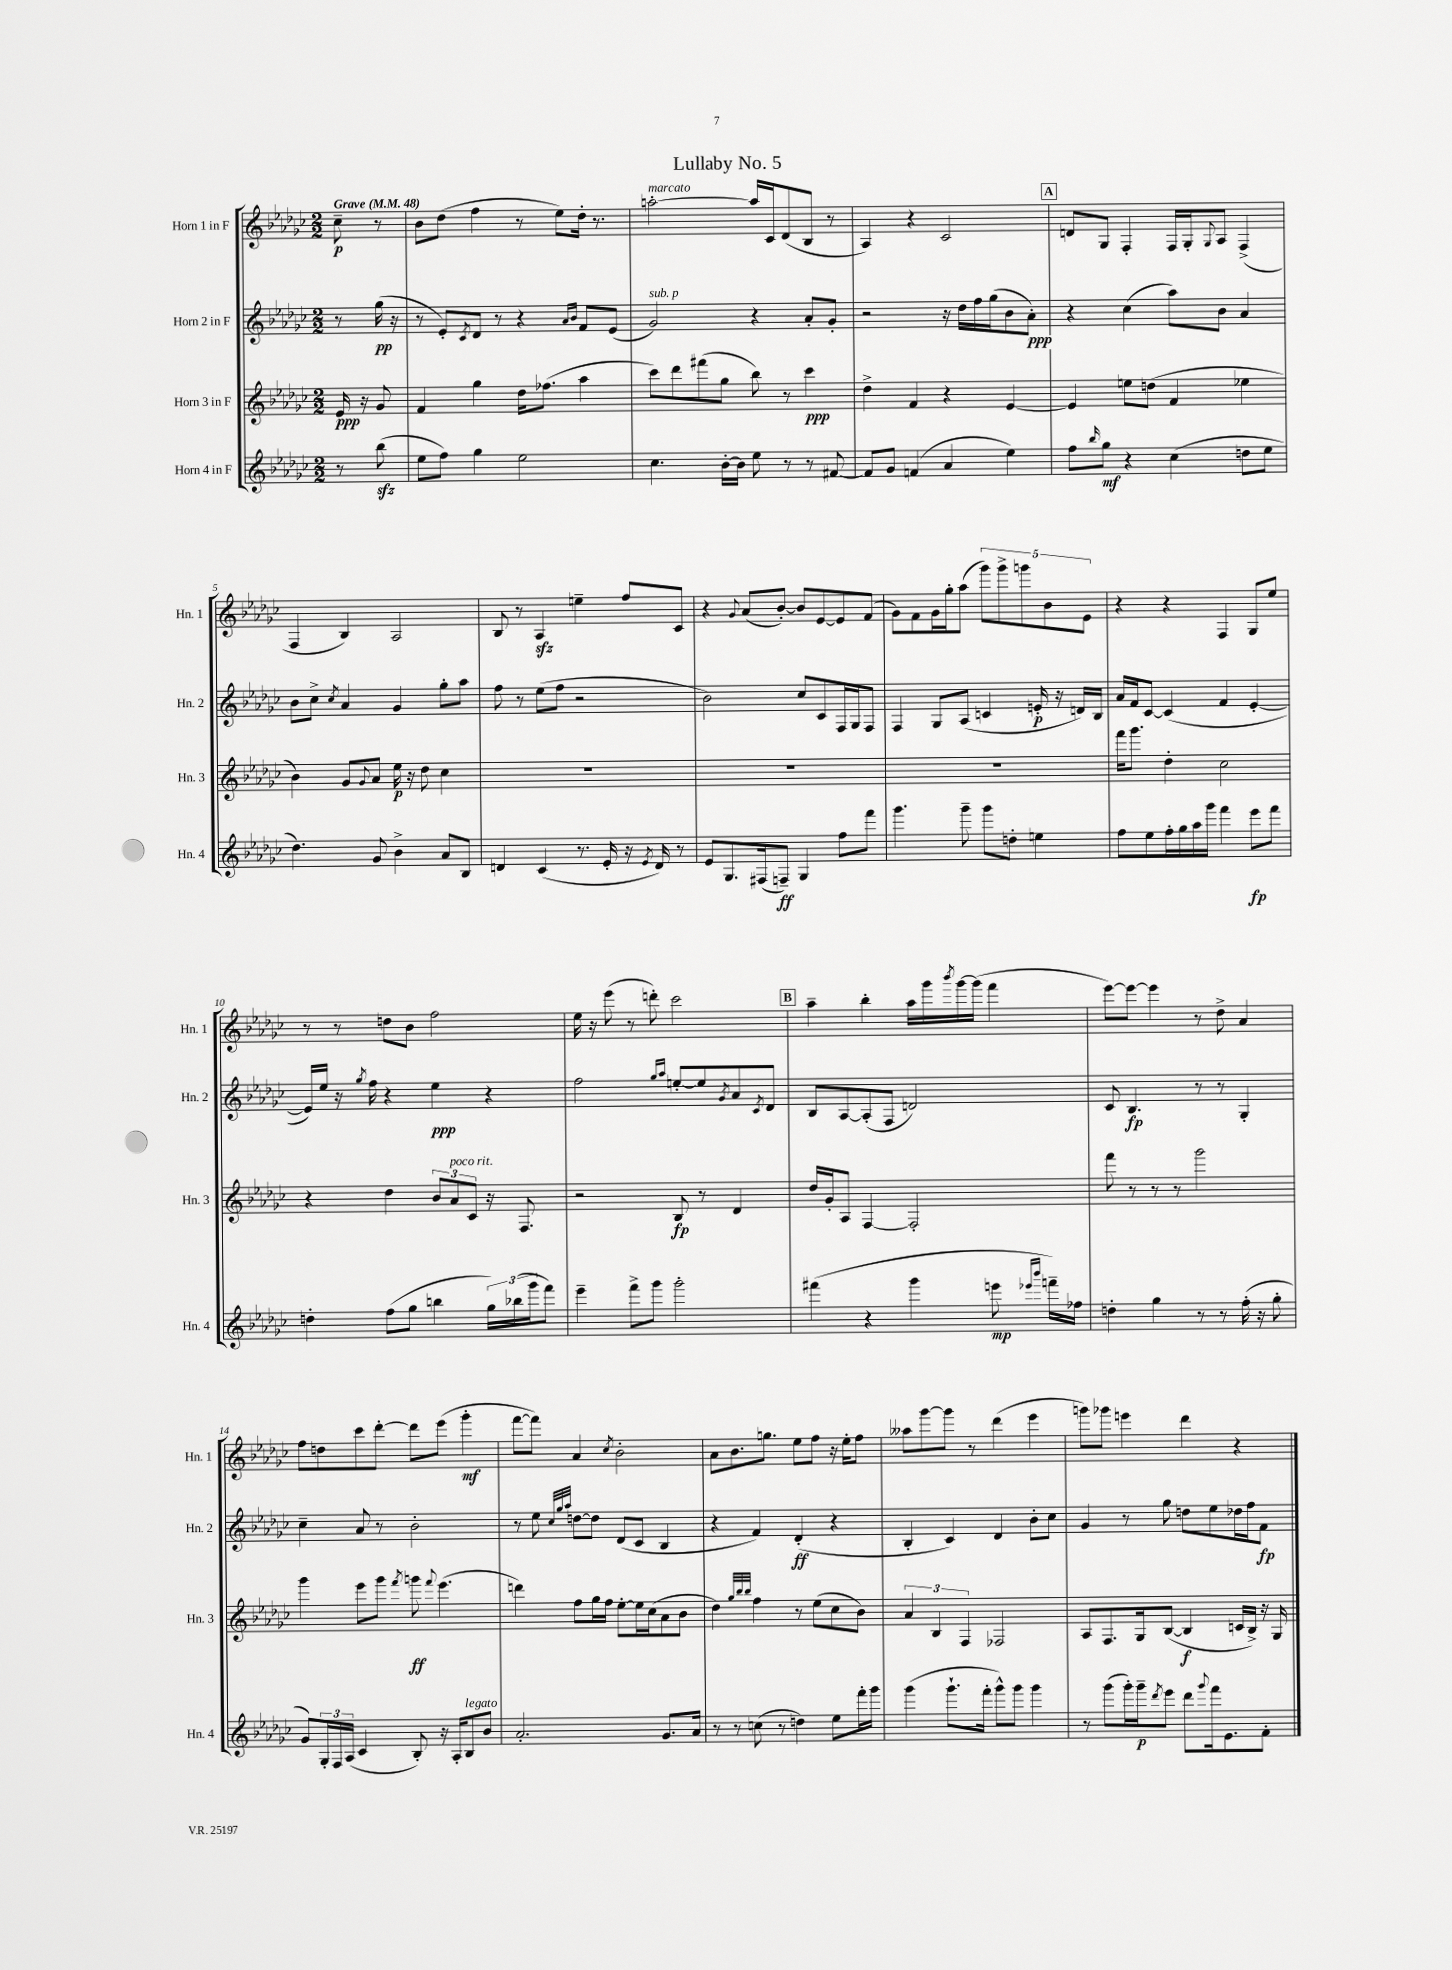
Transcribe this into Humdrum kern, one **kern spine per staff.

**kern	**kern	**kern	**kern
*staff4	*staff3	*staff2	*staff1
*clefG2	*clefG2	*clefG2	*clefG2
*k[b-e-a-d-g-c-]	*k[b-e-a-d-g-c-]	*k[b-e-a-d-g-c-]	*k[b-e-a-d-g-c-]
*M2/2	*M2/2	*M2/2	*M2/2
*MM48	*MM48	*MM48	*MM48
8r	16e-/	8r	8cc-~\
.	16r	.	.
(8bb-\	8g-/	(16gg-\	8r
.	.	16r	.
=	=	=	=
8ee-\L	4f/	8r	8b-\L
8ff\J)	.	8e-'/L)	(8dd-\J
.	.	8qc-/	.
4gg-\	4gg-\	8d-/J	4ff\
.	.	8r	.
2ee-\	16dd-\LK	4r	8r
.	(8.ff-\J	.	.
.	.	.	8ee-\L)
.	.	16qqa-/LL	.
.	.	16qqb-/JJ	.
.	4aa-\	8f/L	16dd-'\Jk
.	.	.	8.r
.	.	(8e-/J	.
=	=	=	=
4.cc-\	8ccc-\L)	2g-/)	[2aa'\
.	8ddd-\	.	.
.	(8fff#\	.	.
[16b-'\LL	8gg-\J	.	.
16b-\]JJ	.	.	.
8ee-\	8bb-\)	4r	16aa/]LL
.	.	.	16c-/J
8r	8r	.	(8d-/
8r	4ccc-\	8a-'/L	8B-/J
[8f#/	.	8g-'/J	8r
=	=	=	=
8f#/]L	4dd-^\	2r	4A-/)
8g-/J	.	.	.
(4f/	4f/	.	4r
4a-/	4r	16r	2c-/
.	.	16dd-\LL	.
.	.	16ff\	.
.	.	(16gg-\J	.
4ee-\)	[4e-/	8b-\	.
.	.	8a-'\J)	.
=	=	=	=
8ff\L	4e-/]	4r	8d/L
16qqbb-/	.	.	.
8gg-\J	.	.	8G-/J
4r	8ee\L	(4cc-\	4F'/
.	(8dd\J	.	.
(4cc-\	4f/	8aa-\L)	16F/LL
.	.	.	16G-'/J
.	.	.	8qqG-/
.	.	8b-\J	8A-/J
8dd\L	4ee-\	4a-/	(4F^/
8ee-\J	.	.	.
=	=	=	=
4.dd-\)	4b-\)	8b-\L	4F/
.	.	8cc-^\J	.
.	.	8qcc-/	.
.	8g-/L	4a-/	4B-/)
.	8qqg-/	.	.
8g-/	8a-/J	.	.
4b-^\	16ee-\	4g-/	2A-/
.	16r	.	.
.	8dd-\	.	.
8a-/L	4cc-\	8gg-'\L	.
8B-/J	.	8aa-\J	.
=	=	=	=
4d/	1r	8ff\	8B-/
.	.	8r	8r
(4c-/	.	(8ee-\L	4A-/
.	.	8ff\J	.
8.r	.	2r	4ee~\
16e-'/	.	.	.
16r	.	.	8ff/L
8qe-/	.	.	.
16d/)	.	.	.
8r	.	.	8c-/J
=	=	=	=
8e-/L	1r	2b-\)	4r
8.G-/	.	.	.
.	.	.	8qqg-/
.	.	.	(8a-/L
(16F#/k	.	.	.
8F~/J)	.	.	[8b-'/J)
4G-/	.	8cc-/L	8b-/]L
.	.	8c-/	[8e-/
8ff\L	.	16F/L	8e-/]
.	.	16G-/J	.
8fff\J	.	8F/J	(8f/J
=	=	=	=
4.ggg-\	1r	4F/	8g-\L)
.	.	.	8f\
.	.	8G-/L	16g-\L
.	.	.	16gg-'\J
8ggg-~\	.	(8A-/J	(8aa-\J
8ggg-\L	.	4c/	10ggg-\L)
.	.	.	10ggg-^\
8dd'\J	.	.	.
.	.	.	10ggg\
4ee\	.	16e'/	.
.	.	.	10b-\
.	.	16r	.
.	.	16d/LL)	.
.	.	.	10e-\J
.	.	16B-/JJ	.
=	=	=	=
8ff\L	16fff\LK	16a-/LL	4r
.	8.ggg-\J	16f/J	.
8ee-\	.	[8c-/J	.
16ff'\L	4dd-'\	(4c-/]	4r
16gg-\	.	.	.
16aa-\	.	.	.
16ggg-\JJ	.	.	.
4fff\	2cc-\	4f/	4F/
8eee-\L	.	[4e-'/	8G-/L
8fff\J	.	.	8ee-/J
=	=	=	=
4dd'\	4r	16e-/]LL)	8r
.	.	16ee-/JJ	.
.	.	16r	8r
.	.	8qgg-/	.
.	.	16ff\	.
(8ff\L	4dd-\	4r	8dd\L
8gg-\J	.	.	8b-\J
4bb\	12b-/L	4ee-\	2ff\
.	12a-/	.	.
.	12c-/J	.	.
24gg-\LL)	16r	4r	.
(24bb-\	.	.	.
.	8.F/	.	.
24ggg-\J	.	.	.
8fff\J)	.	.	.
=	=	=	=
4eee-~\	2r	2ff\	16ee-\
.	.	.	16r
.	.	.	(8eee-\
8fff^\L	.	.	8r
8ggg-\J	.	.	8ddd'\)
.	.	16qqgg-/LL	.
.	.	16qqaa-/JJ	.
2ggg-'\	8B-/	[8ee'/L	2ccc-\
.	8r	8ee/]	.
.	.	8qg-/	.
.	4d-/	8a-/	.
.	.	8qc-/	.
.	.	8d-/J	.
=	=	=	=
(4fff#\	16dd-/LL	8B-/L	4aa-~\
.	16g-'/J	.	.
.	8A-/J	[8A-/	.
4r	[4F/	(8A-'/]	4bb-'\
.	.	8F/J	.
4ggg-\	2F'/]	2d/)	16aa-\LL
.	.	.	16ggg-\
.	.	.	8qbbb-/
.	.	.	[16ggg-\
.	.	.	(16ggg-\]JJ
8eee\	.	.	4fff\
16qqeee-/LL	.	.	.
16qqbbb-/JJ	.	.	.
16fff~\LL)	.	.	.
16ff-\JJ	.	.	.
=	=	=	=
4dd'\	8fff\	8c-/	[8eee-\L)
.	8r	4.B-/	8eee-\_J
4gg-\	8r	.	4eee-\]
.	8r	.	.
8r	2ggg-\	8r	8r
8r	.	8r	8dd-^\
(16ff'\	.	4G-'/	4a-/
16r	.	.	.
8gg-'\	.	.	.
=	=	=	=
8g-/L)	4ggg-\	4cc-~\	8ff\L
24G-'/L	.	.	8dd\
24F/	.	.	.
(24A-/JJ	.	.	.
4c-/	8eee-\L	8a-/	8ccc-\
.	8ggg-\J	8r	[8ddd-'\J
.	8qfff/	.	.
8B-'/)	8ggg\	2b-'\	8ddd-\]L
.	8qqfff/	.	.
16r	(4.eee-\	.	(8eee-\J
16A-'/LK	.	.	.
8B-/	.	.	4ggg-'\
8b-/J	.	.	.
=	=	=	=
2.a-'/	4ddd\)	8r	[8fff\L
.	.	8ee-\	8fff\]J)
.	.	32qqcc-/LLL	.
.	.	32qqgg-/	.
.	.	32qqaa-/JJJ	.
.	8ff\L	[8dd\L	4a-/
.	16gg-\L	8dd\]J	.
.	16ff\JJ	.	.
.	.	.	8qcc-/
.	[8ee-'\L	(8d-/L	2b-'\
.	16ee-\]L	8c-/J	.
.	(16cc-\J	.	.
8.g-/L	8a-\	4B-/	.
.	8b-\J	.	.
16a-/Jk	.	.	.
=	=	=	=
8r	4dd-\)	4r	8a-\L
8r	.	.	8.b-\
.	32qqgg-/LLL	.	.
.	32qqbb-/	.	.
.	32qqbb-/JJJ	.	.
(8cc\	4ff\	4f/)	.
.	.	.	8.gg\J
8r	.	.	.
4dd\)	8r	(4d-'/	8ee-\L
.	(8ee-\L	.	8ff\J
8ee-\L	8cc-\	4r	16r
.	.	.	16ee-'\LK
16fff'\L	8b-\J)	.	8ff\J
16ggg-\JJ	.	.	.
=	=	=	=
(4ggg-\	6a-/	4B-'/	8aa--\L
.	.	.	[8ggg-\
.	6B-/	.	.
8.ggg-`\L	.	4c-/)	8ggg-\]J
.	6F/	.	.
.	.	.	8r
16fff'\Jk	.	.	.
8ggg-^^\L)	2F-/	4d-/	(4ddd-\
8ggg-\J	.	.	.
4ggg-\	.	8b-'\L	4eee-\
.	.	8cc-\J	.
=	=	=	=
8r	8A-/L	4g-/	8ggg\L)
(8ggg-\L	8.F/	.	8ggg-\J
16ggg-'\L)	.	8r	4eee\
16ggg-~\J	16G-/k	.	.
8qddd-/	.	.	.
8eee-\J	([8B-/J	8gg-\	.
8ddd-\L	4B-/]	8dd\L	4ddd-\
8qqggg-/	.	.	.
16fff\k	.	8ee-\	.
8.e-\	.	.	.
.	16c/LL	16dd-\L	4r
.	16B-^/JJ)	16ff\J	.
8f'\J	16r	8f\J	.
.	16G-/	.	.
==	==	==	==
*-	*-	*-	*-
